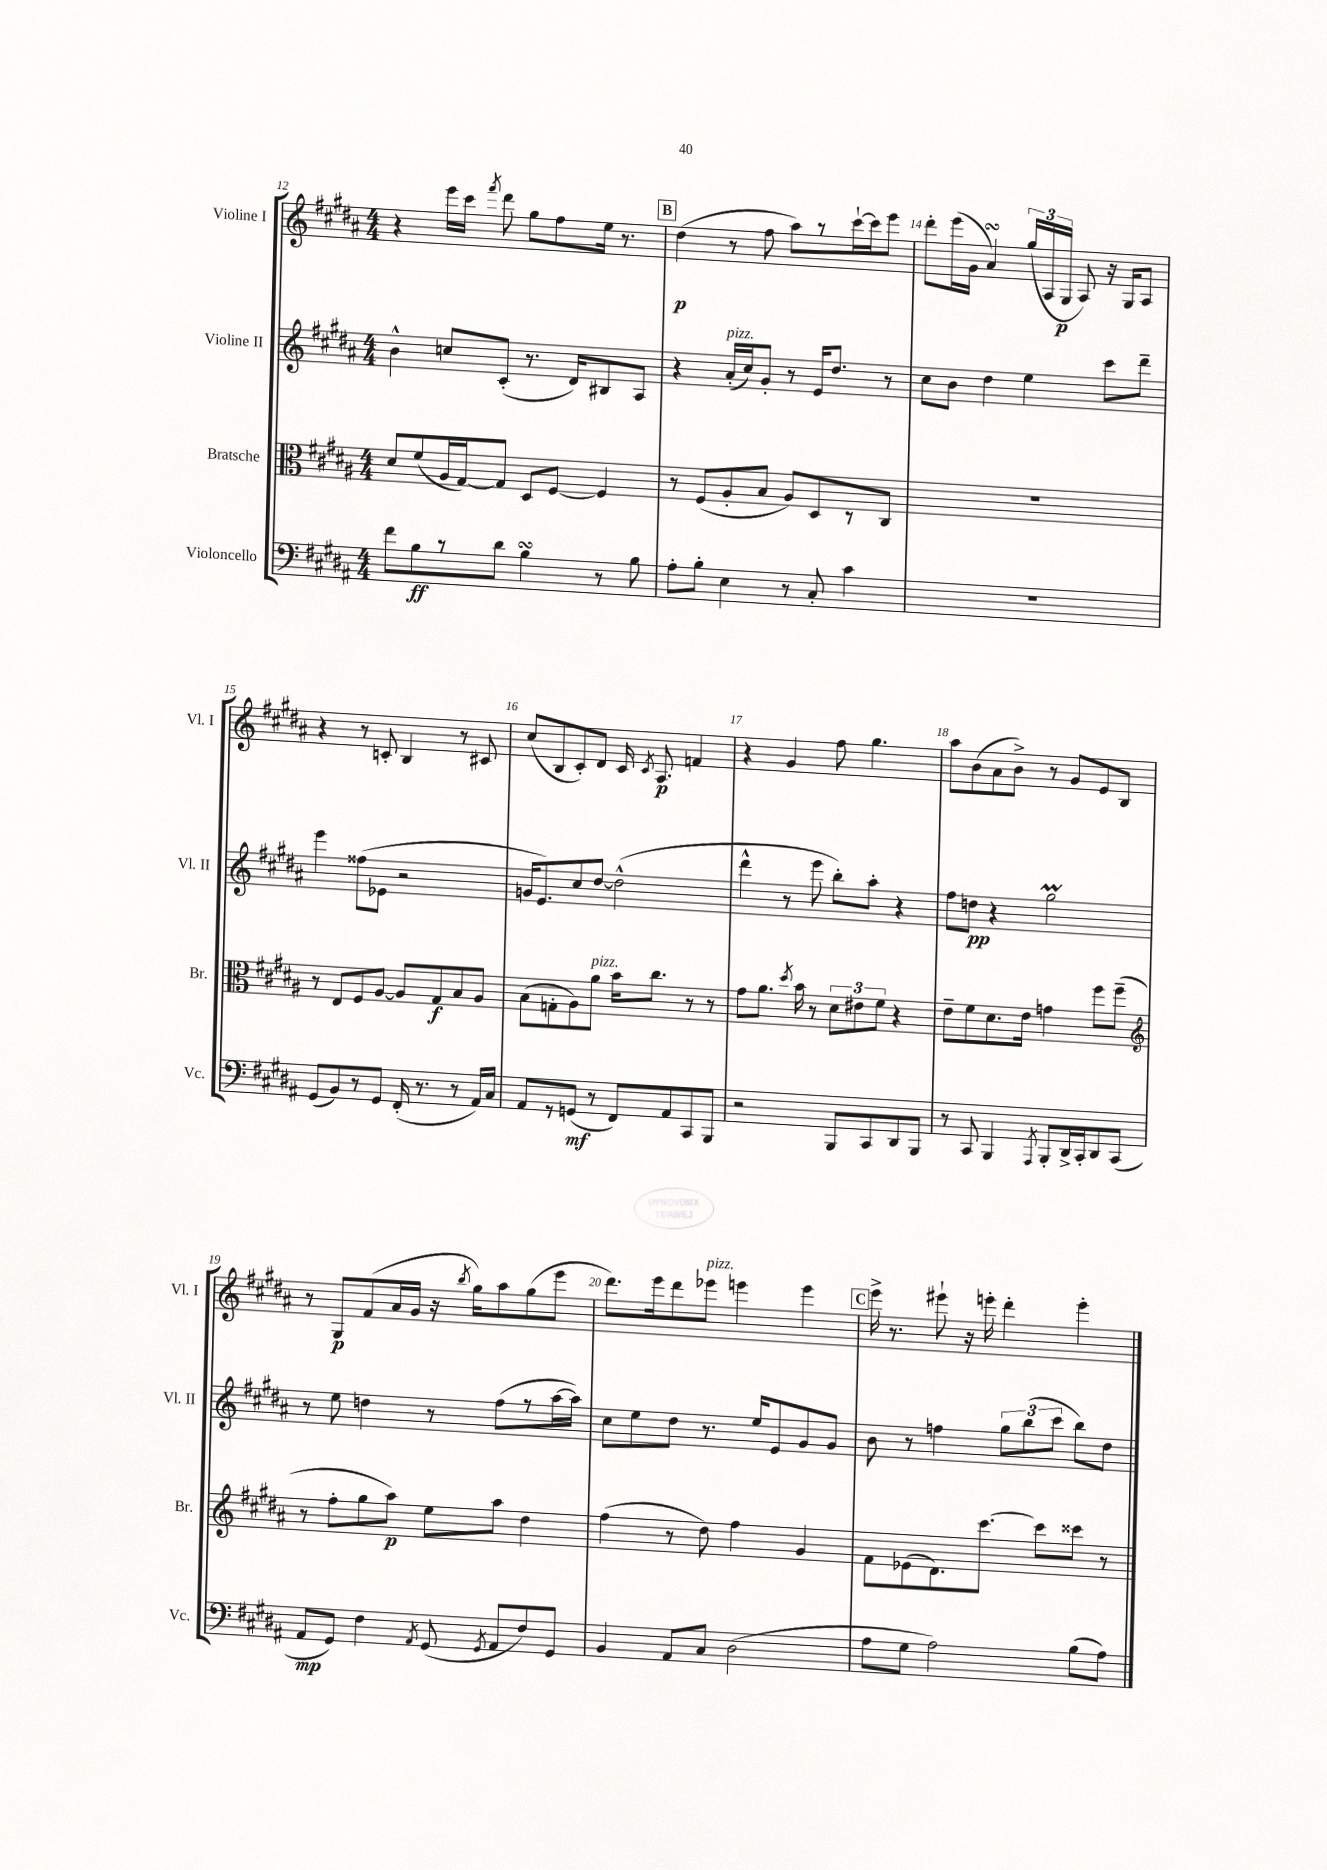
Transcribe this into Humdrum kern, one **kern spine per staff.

**kern	**dynam	**kern	**dynam	**kern	**dynam	**kern	**dynam
*part4	*part4	*part3	*part3	*part2	*part2	*part1	*part1
*staff4	*staff4	*staff3	*staff3	*staff2	*staff2	*staff1	*staff1
*I"Violoncello	*	*I"Bratsche	*	*I"Violine II	*	*I"Violine I	*
*I'Vc.	*	*I'Br.	*	*I'Vl. II	*	*I'Vl. I	*
*clefF4	*	*clefC3	*	*clefG2	*	*clefG2	*
*k[f#c#g#d#a#]	*	*k[f#c#g#d#a#]	*	*k[f#c#g#d#a#]	*	*k[f#c#g#d#a#]	*
*M4/4	*	*M4/4	*	*M4/4	*	*M4/4	*
=12	=12	=12	=12	=12	=12	=12	=12
8f#\L	.	8d#/L	.	4b^^\	.	4r	.
8B\	ff	(8f#/	.	.	.	.	.
8r	.	16A#/L	.	8ccn/L	.	16eee\LL	.
.	.	[16G#/J)	.	.	.	16ccc#\JJ	.
.	.	.	.	.	.	8qfff#/	.
8d#\J	.	8G#/J]	.	(8c#'/J	.	8ddd#\	.
4BsSSs\	.	8D#/L	.	8.r	.	8gg#\L	.
.	.	[8F#/J	.	.	.	8ff#\	.
.	.	.	.	16d#/KL)	.	.	.
8r	.	4F#/]	.	8B#X/	.	16ee\Jk	.
.	.	.	.	.	.	8.r	.
8B\	.	.	.	8A#/J	.	.	.
!!LO:REH:place=s1:t=B
=13	=13	=13	=13	=13	=13	=13	=13
8A#'\L	.	8r	.	4r	.	(4dd#\	p
8B'\J	.	(8F#/L	.	.	.	.	.
!	!	!	!	!LO:TX:a:i:t=pizz.	!	!	!
4E\	.	8A#'/	.	(16a#'/LL	.	8r	.
.	.	.	.	16cc#/J)	.	.	.
.	.	8B/J	.	8g#'/J	.	8ff#\	.
8r	.	8A#/L)	.	8r	.	8aa#\L)	.
8C#'/	.	8D#/	.	16e/KL	.	8r	.
.	.	.	.	8.dd#/J	.	.	.
4c#\	.	8r	.	.	.	[16ccc#`\L	.
.	.	.	.	.	.	16ccc#\J]	.
.	.	8C#/J	.	8r	.	8eee\J	.
=14	=14	=14	=14	=14	=14	=14	=14
1r	.	1r	.	8cc#\L	.	8ddd#'\L	.
.	.	.	.	8b\J	.	(16eee\L	.
.	.	.	.	.	.	16g#\JJ	.
.	.	.	.	4dd#\	.	4a#sSsS/)	.
.	.	.	.	4ee\	.	(24gg#/LL	.
.	.	.	.	.	.	24A#/	.
.	.	.	.	.	.	24G#/JJ	p
.	.	.	.	.	.	8A#/)	.
.	.	.	.	8ccc#\L	.	16r	.
.	.	.	.	.	.	16G#/KL	.
.	.	.	.	8ddd#~\J	.	8A#/J	.
!!LO:LB:g=z
=15	=15	=15	=15	=15	=15	=15	=15
(8GG#/L	.	8r	.	4eee\	.	4r	.
8BB/)	.	8E/L	.	.	.	.	.
8r	.	8F#/	.	(8ff##X\L	.	8r	.
8GG#/J	.	[8A#/J	.	8e-X\J	.	8cn'/	.
(16FF#'/	.	8A#/L]	.	2r	.	4B/	.
8.r	.	.	.	.	.	.	.
.	.	8G#/	f	.	.	.	.
8r	.	8B/	.	.	.	8r	.
16AA#/LL)	.	8A#/J	.	.	.	8c#X/	.
16C#/JJ	.	.	.	.	.	.	.
=16	=16	=16	=16	=16	=16	=16	=16
8AA#/L	.	(8B\L	.	16gn/KL	.	(8cc#/L	.
.	.	.	.	8.e/)	.	.	.
8r	.	8Gn'\	.	.	.	8B/	.
(8GGn/J	mf	8A#\)	.	8cc#/	.	8c#'/)	.
!	!	!LO:TX:a:i:t=pizz.	!	!	!	!	!
8r	.	8a#\J	.	[8dd#/J	.	8d#/J	.
8FF#/L)	.	16b\KL	.	(2dd#^^\]	.	16c#/	.
.	.	.	.	.	.	8qc#/	.
.	.	8.cc#\J	.	.	.	8.A#/	p
8AA#/	.	.	.	.	.	.	.
8CC#/	.	8r	.	.	.	4fn/	.
8BBB/J	.	8r	.	.	.	.	.
=17	=17	=17	=17	=17	=17	=17	=17
2r	.	8g#\L	.	4ddd#^^\	.	4r	.
.	.	8.a#\J	.	.	.	.	.
.	.	.	.	8r	.	4g#/	.
.	.	8qdd#/	.	.	.	.	.
.	.	16b\	.	.	.	.	.
.	.	8r	.	8eee\	.	.	.
8BBB/L	.	12d#\L	.	8bb'\L)	.	8ff#\	.
.	.	12e#X\	.	.	.	.	.
8CC#/	.	.	.	8aa#'\J	.	4.gg#\	.
.	.	12f#\J	.	.	.	.	.
8DD#/	.	4r	.	4r	.	.	.
8BBB/J	.	.	.	.	.	.	.
=18	=18	=18	=18	=18	=18	=18	=18
8r	.	8e~\L	.	8ff#\L	.	8aa#\L	.
8CC#/	.	8f#\	.	8ddn\J	pp	(8b\	.
4BBB/	.	8.d#\	.	4r	.	8a#\	.
.	.	.	.	.	.	8b^\J)	.
.	.	16e\Jk	.	.	.	.	.
8qAAA#/	.	.	.	.	.	.	.
8BBB'/L	.	4gn\	.	2gg#M\	.	8r	.
16DD#^/L	.	.	.	.	.	8g#/L	.
16CC#'/J	.	.	.	.	.	.	.
8DD#/	.	8ff#\L	.	.	.	8e/	.
(8CC#/J	.	(8ff#~\J	.	.	.	8B/J	.
!!LO:LB:g=z
=19	=19	=19	=19	=19	=19	=19	=19
*	*	*clefG2	*	*	*	*	*
8AA#/L	mp	8r	.	8r	.	8r	.
8GG#/J)	.	8ff#'\L	.	8ee\	.	8G#/L	p
4F#\	.	8gg#\	.	4ddn\	.	(8f#/	.
.	.	8aa#\J)	p	.	.	16a#/L	.
.	.	.	.	.	.	16g#/JJ	.
8qAA#/	.	.	.	.	.	.	.
(8GG#/	.	8ee\L	.	8r	.	16r	.
.	.	.	.	.	.	8qbb/	.
.	.	.	.	.	.	16gg#\KL)	.
8qGG#/	.	.	.	.	.	.	.
8AA#/L	.	8aa#\J	.	(8ff#\L	.	8aa#\	.
8F#/)	.	4dd#\	.	8r	.	(8gg#\	.
8GG#/J	.	.	.	[16aa#\L	.	8eee\J	.
.	.	.	.	16aa#\JJ])	.	.	.
=20	=20	=20	=20	=20	=20	=20	=20
4BB/	.	(4ff#\	.	8cc#\L	.	8.ddd#\L)	.
.	.	.	.	8ee\	.	.	.
.	.	.	.	.	.	16eee\k	.
8AA#/L	.	8r	.	8dd#\J	.	8ddd#\	.
!	!	!	!	!	!	!LO:TX:a:i:t=pizz.	!
8C#/J	.	8dd#\)	.	8.r	.	8eee-X\J	.
(2D#\	.	4ff#\	.	.	.	4eeen\	.
.	.	.	.	16ee/KL	.	.	.
.	.	.	.	8e/	.	.	.
.	.	4g#/	.	8g#/	.	4eee\	.
.	.	.	.	8g#/J	.	.	.
!!LO:REH:place=s1:t=C
=21	=21	=21	=21	=21	=21	=21	=21
8A#\L	.	8f#\L	.	8b\	.	16eee^\	.
.	.	.	.	.	.	8.r	.
8G#\J	.	(8e-X\	.	8r	.	.	.
2A#\)	.	8.d#\)	.	4ffn\	.	8eee#X`\	.
.	.	.	.	.	.	16r	.
.	.	[8.ccc#\J	.	.	.	16eeen'\	.
.	.	.	.	12gg#\L	.	4ddd#'\	.
.	.	.	.	(12bb\	.	.	.
.	.	8ccc#\L]	.	.	.	.	.
.	.	.	.	12ccc#\J	.	.	.
(8B\L	.	8ccc##X\J	.	8bb\L)	.	4eee'\	.
8A#\J)	.	8r	.	8dd#\J	.	.	.
==	==	==	==	==	==	==	==
*-	*-	*-	*-	*-	*-	*-	*-
